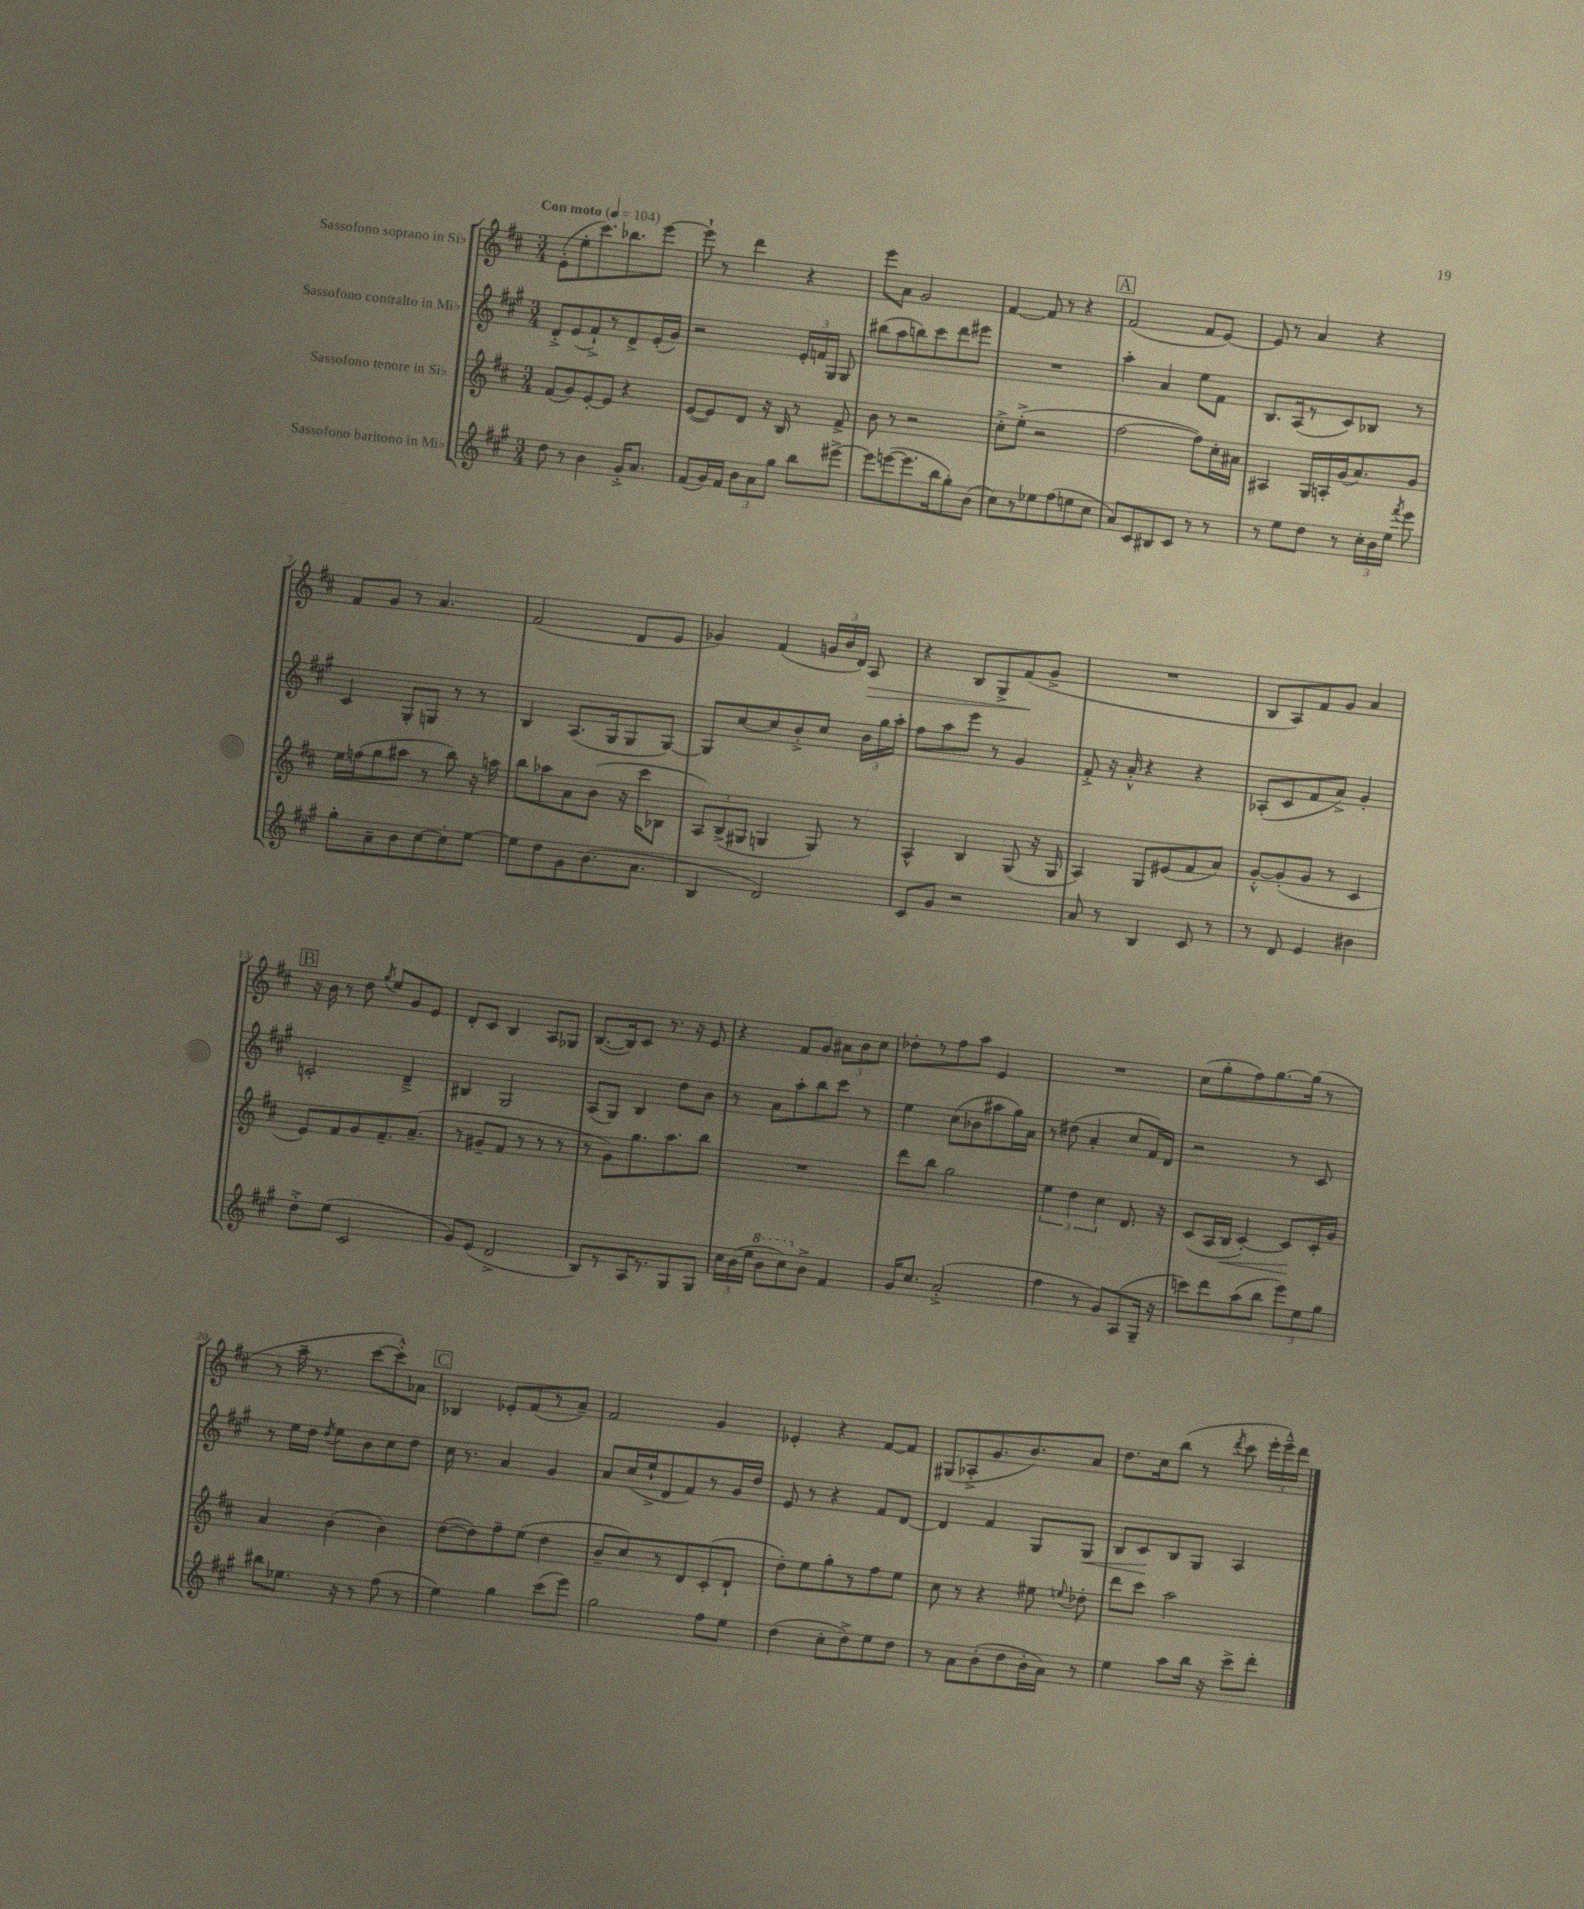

**kern	**kern	**kern	**kern
*staff4	*staff3	*staff2	*staff1
*clefG2	*clefG2	*clefG2	*clefG2
*k[f#c#g#]	*k[f#c#]	*k[f#c#g#]	*k[f#c#]
*M3/4	*M3/4	*M3/4	*M3/4
*MM104	*MM104	*MM104	*MM104
8dd	(8f#	8d'^	(8e'
8r	8g)	(8e	8ee'
4b	[8e'	8f#`^)	8.ccc#)
.	8e]	8r	.
.	.	.	8.bb-
16g#'^	4r	8d^	.
8.a	.	.	.
.	.	(16e'	[8eee
.	.	16g#)	.
=	=	=	=
(8f#	([8e	2r	8eee`]
16g#)	8e])	.	8r
16f#	.	.	.
12b	8d	.	4ddd
12a	.	.	.
.	16r	.	.
12gg#	.	.	.
.	16B	.	.
8bb	8r	24e'	4r
.	.	24f	.
.	.	24G#	.
[8eee#^	8f#^	8G#	.
=	=	=	=
8eee#]	8b	(8bb#	8eee
([8eee	8r	8aa	8a
8.eee]	2r	8bb)	2g
.	.	8ccc#	.
16bb	.	.	.
8gg#')	.	8ddd	.
(8b	.	8eee#	.
=	=	=	=
8cc#)	8cc#'^	2.r	[4f#
8r	(8ee'^	.	.
8ee-	2r	.	8f#]
(8ff#	.	.	8r
8ee	.	.	4r
8cc#	.	.	.
=	=	=	=
8a)	[2ff#	4aa'	(2f#
8c#	.	.	.
8B#	.	4a	.
8c#	.	.	.
8r	8ff#])	8ee	8f#
8r	16cc#'	8f#	[8e)
.	16a#	.	.
=	=	=	=
8r	4A#	8.B	8e]
8ee	.	.	8r
.	.	(16A	.
8dd	16G	8r	4a
.	16A'	.	.
8r	(16g	8c#)	.
.	8.a)	.	.
24cc#'	.	8B-	4r
24b	.	.	.
24ee	.	.	.
8qfff#	.	.	.
8eee	8g	8r	.
=	=	=	=
8gg#'	16ee	4c#	8f#
.	(16ff	.	.
8a~	8gg	.	8g
8b	8aa#	8G#'	8r
[8cc#	8r	8G	4.a
8cc#']	8bb)	8r	.
[8ee	16r	8r	.
.	16aa	.	.
=	=	=	=
8ee]	8bb	4B	(2f#
8dd	8aa-	.	.
8g#	8a	(8.A	.
(8.b	(8b	.	.
.	.	16G#	.
.	16r	8G#	8d
8.a	16ccc#	.	.
.	8B-	[8G#)	8e
=	=	=	=
4B	12A)	8G#]	4g-)
.	(12B^	.	.
.	.	[8cc#	.
.	12G#	.	.
2d)	4G	8cc#]	(4f#
.	.	8b'^	.
.	8G)	8cc#	24g
.	.	.	24b
.	.	.	24d)
.	8r	24b	8A
.	.	24gg#	.
.	.	24aa'	.
=	=	=	=
8c#	4A^^	8ff#	4r
8g#	.	8aa	.
2r	4B	8eee	8B
.	.	8r	8G^
.	(8G	4g#	(8f#
.	16r	.	8g^
.	16G	.	.
=	=	=	=
8a	4A)	8f#'^	2.r
8r	.	16r	.
.	.	16a'^^	.
4B	8G	4r	.
.	(8e#	.	.
8c#	8f#	4r	.
8r	8a)	.	.
=	=	=	=
8r	[8g'^^	(8A-'	8B
8d	(8g']	8c#	8A)
4e	8g	8f#	8f#
.	8r	8a^)	8g
4b#	4c#	4g#'	4a
=	=	=	=
8dd'^	8e)	2c'	16r
.	.	.	16b
(8ee	8f#	.	8r
2c#	8g	.	8dd
.	.	.	8qgg
.	8.f#~	.	8ee
.	.	4d~^	8g
.	(8.a~	.	.
.	.	.	8e
=	=	=	=
8g#)	8r	4B#	8d'
(8e	8g#~	.	8c#
2d^	8f#	2G#	4B
.	8r	.	.
.	8r	.	8A
.	8r	.	8G-
=	=	=	=
8B)	8r	(8A	([8.B
8r	8g)	8G#)	.
.	.	.	16B])
16A	8.gg	4B	8c#
8.r	.	.	.
.	.	.	8.r
.	8.aa	.	.
8G#	.	8dd	.
.	.	.	16r
8G#	8bb	8b	8e
=	=	=	=
24cc#	2.r	8r	4r
(24b	.	.	.
24ee	.	.	.
8bb	.	8a	.
8ccc#)	.	8aa'	8f#
8b^	.	8bb	8g
4f#	.	8ccc#	12a#
.	.	.	12b
.	.	8r	.
.	.	.	12cc#
=	=	=	=
16g#	8ddd	4ee	8dd-'
8.cc#	.	.	.
.	8bb	.	8r
(2a'^	2gg	(8cc#	8ff#
.	.	8b-	8aa
.	.	8aa#	4e
.	.	16gg#)	.
.	.	16a	.
=	=	=	=
4ff#	6ee	8r	2.r
.	.	(8dd#	.
.	6dd	.	.
8r	.	4a'	.
.	6cc#	.	.
8g#)	.	.	.
(8A	8.d	8cc#	.
16G#~	.	16f#)	.
16r	16r	16d	.
=	=	=	=
8ccc)	(8c#	2r	(8cc#
8ddd	16A	.	8gg'
.	16B	.	.
(8aa	[4c#')	.	8ff#)
8bb	.	.	[8.gg
12eee)	8c#]	8r	.
.	.	.	(16gg]
12ee	.	.	.
.	16c#'	8c#	8r
12gg#	.	.	.
.	16g	.	.
=	=	=	=
8bb#	4a	8r	8r
8.ee-	.	16ee	16aa~
.	.	16dd	8.r
.	.	8qdd	.
.	(4b	8ee	.
16r	.	.	.
8r	.	8b	[8ccc#
(8ff#	4b)	8cc#	8ccc#'^^])
8r	.	8dd	8a-
=	=	=	=
4ee)	([8dd	16cc#	4B-
.	.	8.r	.
.	8dd])	.	.
4gg#	8ff#~	4a	8e-'
.	(8ee	.	(8f#
(8ccc#	4dd	4g#	8r
8eee)	.	.	8a~)
=	=	=	=
2gg#	8b~	8a	2f#
.	8cc#)	(16cc#	.
.	.	16ee`^	.
.	8r	8d	.
.	8d	8f#)	.
8ff#	(8c#'	8r	4g
8ee	8d`	16g#	.
.	.	16dd	.
=	=	=	=
(4dd	8dd')	8e	4e-'
.	8ee	8r	.
8cc#'	8gg'	4r	4r
8dd^)	8r	.	.
8ee	8ff#	8f#	[8f#
8dd	8ee	[8d	8f#]
=	=	=	=
8r	8cc#	4d]	(8G#
8a	8r	.	8A-'^
(8b'	4r	4f#	8.g
8dd	.	.	.
.	.	.	8.b)
16b'	8ee#	8G#	.
16a)	.	.	.
.	8qqee	.	.
8r	8dd-'	8G#	8a
=	=	=	=
4ee	8ddd	8B	8.dd
.	8ccc#	8c#	.
.	.	.	16cc#
8aa	2aa	8B	(8bb
16bb	.	8G#	8r
16r	.	.	.
.	.	.	8qddd
8ccc#^	.	4A	8ccc#
8ddd'	.	.	24eee'
.	.	.	24eee~^^)
.	.	.	24ddd
==	==	==	==
*-	*-	*-	*-
